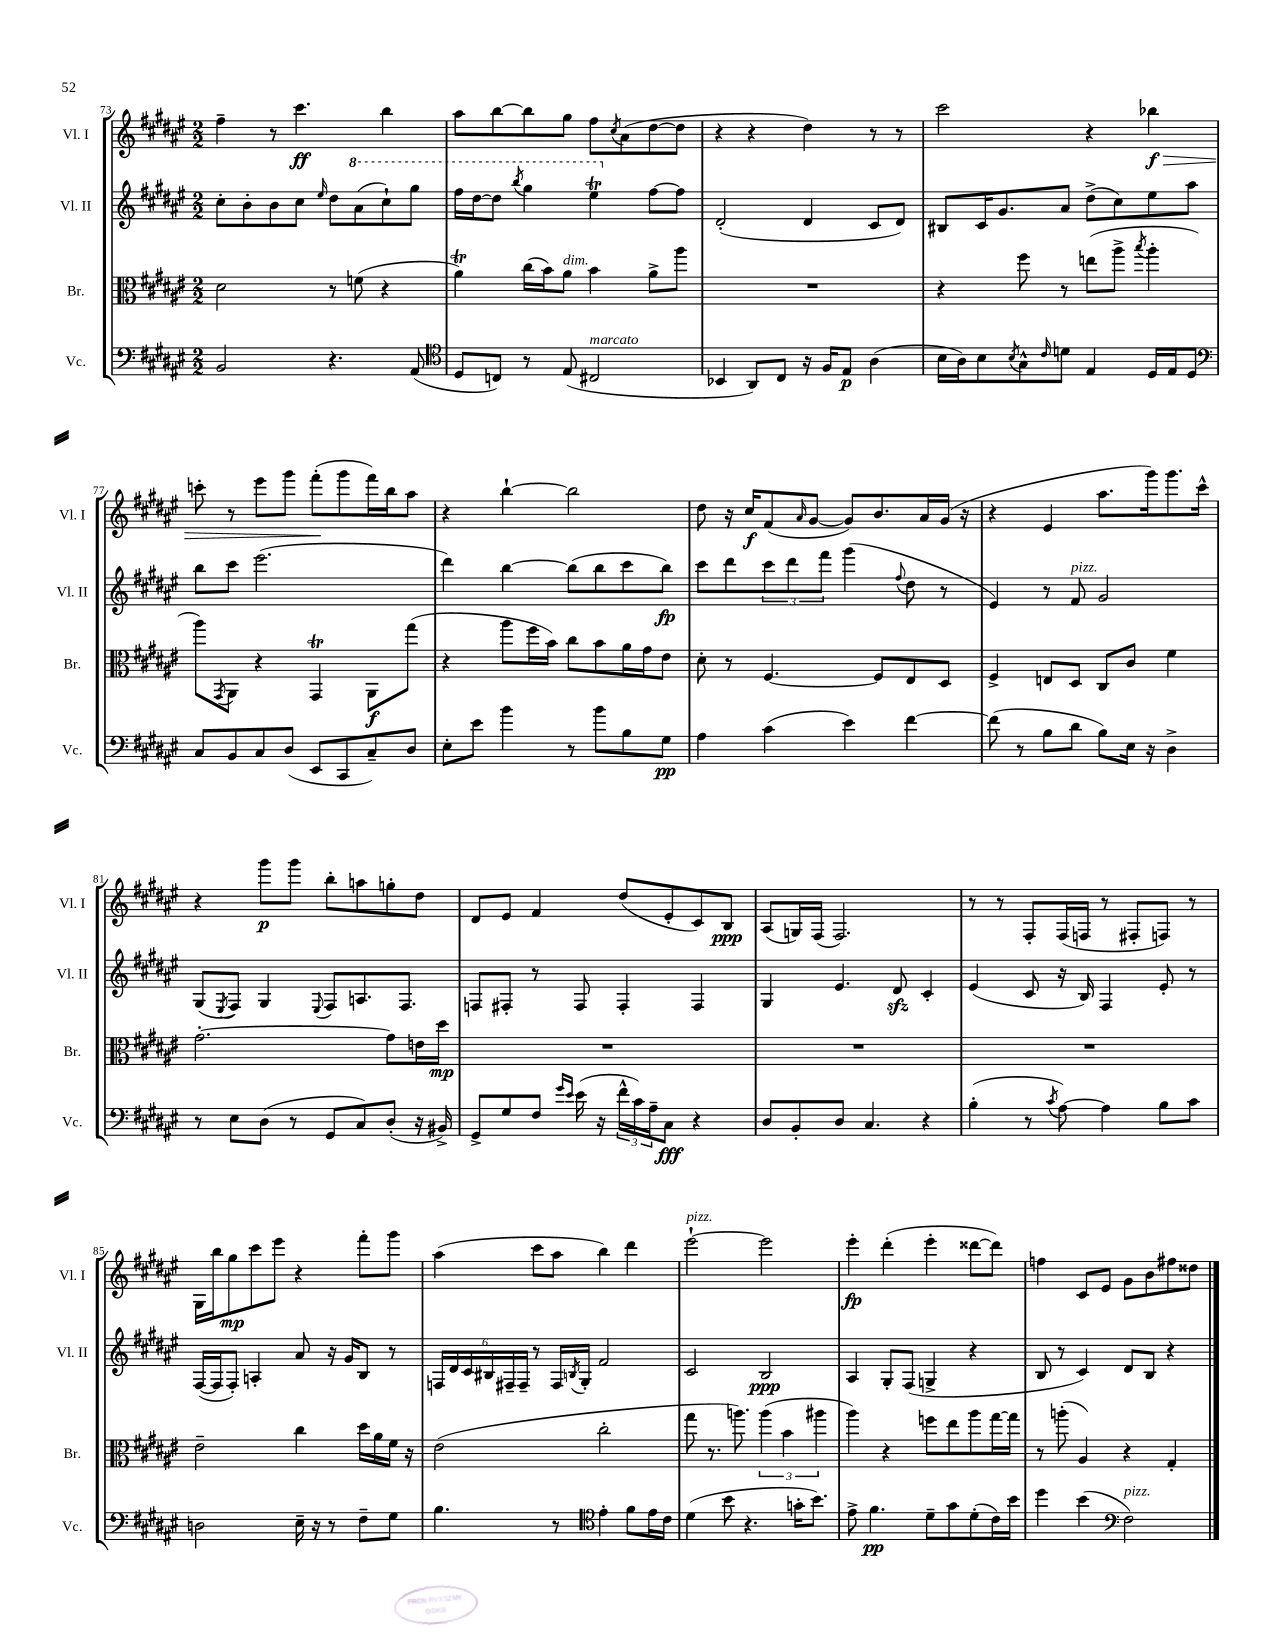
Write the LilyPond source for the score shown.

<<
\new StaffGroup <<
\new Staff = "s0" \with { instrumentName = "Vl. I" shortInstrumentName = "Vl. I" } {
    \clef treble \key fis \major \numericTimeSignature \time 2/2
    fis''4-- r8 cis'''4.\ff b''4 |
    ais''8 b''8~ b''8 gis''8 fis''8 \acciaccatura { cis''8 } ais'8( dis''8~ dis''8 |
    r4 r4 dis''4) r8 r8 |
    cis'''2 r4 bes''4\f\> |
    c'''8-. r8 eis'''8 gis'''8 fis'''8-.\!( gis'''8 fis'''16) b''16 ais''8 |
    r4 b''4~-! b''2 |
    dis''8 r16 cis''16\f fis'8( \grace { ais'16 } gis'8~ gis'8) b'8. ais'16 gis'16( r16 |
    r4 eis'4 ais''8. gis'''16) gis'''8. cis'''16-^ |
    r4 gis'''8\p gis'''8 b''8-. a''8 g''8-. dis''8 |
    dis'8 eis'8 fis'4 dis''8( eis'8-. cis'8) b8\ppp |
    ais8( g16) fis16( fis2.) |
    r8 r8 fis8-. fis16( f16 r8 fis8-. f8) r8 |
    gis16 b''16 gis''8\mp cis'''8 eis'''8 r4 fis'''8-. gis'''8 |
    ais''4( cis'''8 ais''8 b''4) dis'''4 |
    eis'''2~-!^\markup { \italic "pizz." } eis'''2 |
    eis'''4-.\fp dis'''4-.( eis'''4-. disis'''8~ disis'''8) |
    f''4 cis'8 eis'8 gis'8 b'8 fis''8 disis''8 \bar "|." |
}
\new Staff = "s1" \with { instrumentName = "Vl. II" shortInstrumentName = "Vl. II" } {
    \clef treble \key fis \major \numericTimeSignature \time 2/2
    cis''8-. b'8-. b'8 cis''8 \grace { eis''16 } dis''8 \ottava #1 ais''8( cis'''8-!) gis'''8 |
    fis'''16 dis'''16~ dis'''8 \acciaccatura { b'''8 } gis'''4 eis'''4\trill \ottava #0 fis''8~ fis''8 |
    dis'2-.( dis'4 cis'8 dis'8) |
    bis8 cis'16 gis'8. ais'8 dis''8->( cis''8) eis''8 ais''8 |
    b''8 cis'''8 eis'''2.( |
    dis'''4) b''4~ b''8( b''8 cis'''8 b''8\fp) |
    cis'''8 dis'''8 \tuplet 3/2 { cis'''8 dis'''8 fis'''8 } gis'''4( \appoggiatura { fis''8 } dis''8 r8 |
    eis'4) r8 fis'8^\markup { \italic "pizz." } gis'2 |
    gis8( \acciaccatura { eis8 } fis8) gis4 \appoggiatura { eis8 } fis8 a8. fis8. |
    f8 fis8-. r8 fis8 fis4-. fis4 |
    gis4 eis'4. dis'8\sfz cis'4-. |
    eis'4( cis'8 r16 b16) fis4 eis'8-. r8 |
    fis16~( fis16 fis8-.) a4-. ais'8 r16 gis'16 b8 r8 |
    \tuplet 6/4 { f16 dis'16 cis'16 bis16 fis16-- fis16-- } r8 fis16 \acciaccatura { b8 } gis16-. fis'2 |
    cis'2 b2\ppp |
    ais4 gis8-. fis8( g4-> r4 |
    b8 r8 cis'4) dis'8 b8 r4 \bar "|." |
}
\new Staff = "s2" \with { instrumentName = "Br." shortInstrumentName = "Br." } {
    \clef alto \key fis \major \numericTimeSignature \time 2/2
    dis'2 r8 f'8( r4 |
    ais'4\trill) cis''16( b'16) ais'8^\markup { \italic "dim." } b'4 ais'8-> ais''8 |
    R1 |
    r4 fis''8 r8 e''8( ais''8-> \acciaccatura { b''8 } ais''4-. |
    ais''8) \acciaccatura { gis,8 } ais,8 r4 gis,4\trill ais,8\f gis''8( |
    r4 ais''8 fis''16 b'16) cis''8 b'8 ais'16 gis'16 eis'8 |
    dis'8-. r8 fis4.~ fis8 eis8 dis8 |
    fis4-> e8 dis8 cis8 cis'8 fis'4 |
    gis'2.~-. gis'8 e'16 dis''16\mp |
    R1 |
    R1 |
    R1 |
    eis'2-- cis''4 dis''16 ais'16 fis'16 r16 |
    eis'2( cis''2-. |
    gis''8 r8. a''8.) \tuplet 3/2 { a''4( b'4 ais''4 } |
    ais''4) r4 f''8 eis''8 ais''8 gis''16~ gis''16 |
    r8 a''8-.( ais4) r4 gis4-. \bar "|." |
}
\new Staff = "s3" \with { instrumentName = "Vc." shortInstrumentName = "Vc." } {
    \clef bass \key fis \major \numericTimeSignature \time 2/2
    b,2 r4. ais,8( |
    \clef tenor dis8 c8) r8 eis8( cis2^\markup { \italic "marcato" } |
    bes,4 ais,8) cis8 r16 fis16 eis8\p ais4( |
    b16 ais16) b8 \acciaccatura { b8 } gis8-^ \grace { cis'16 } d'8 eis4 dis16 eis16 dis8 |
    \clef bass cis8 b,8 cis8 dis8( eis,8 cis,8 cis8--) dis8 |
    eis8-. eis'8 b'4 r8 b'8 b8 gis8\pp |
    ais4 cis'4( eis'4) fis'4~ |
    fis'8( r8 b8 dis'8 b8) eis16 r16 dis4-> |
    r8 eis8 dis8( r8 gis,8 cis8) dis8-.( r16 bis,16->) |
    gis,8-> gis8 fis8 \grace { gis'16 eis'16 } eis'16( r16 \tuplet 3/2 { fis'16-^ cis'16) ais16-- } cis8\fff r4 |
    dis8 b,8-. dis8 cis4. r4 |
    b4-.( r8 \acciaccatura { cis'8 } ais8~) ais4 b8 cis'8 |
    d2 eis16-- r16 r8 fis8-- gis8 |
    b4. r8 \clef tenor eis'4-. fis'8 eis'16 cis'16 |
    dis'4( b'8 r4. g'16-. b'8.) |
    eis'8-> fis'4.\pp dis'8-- gis'8 dis'8-.( cis'16) b'16 |
    dis''4 b'4( \clef bass fis2^\markup { \italic "pizz." }) \bar "|." |
}
>>
>>
\layout { \context { \Score currentBarNumber = #73 } }
